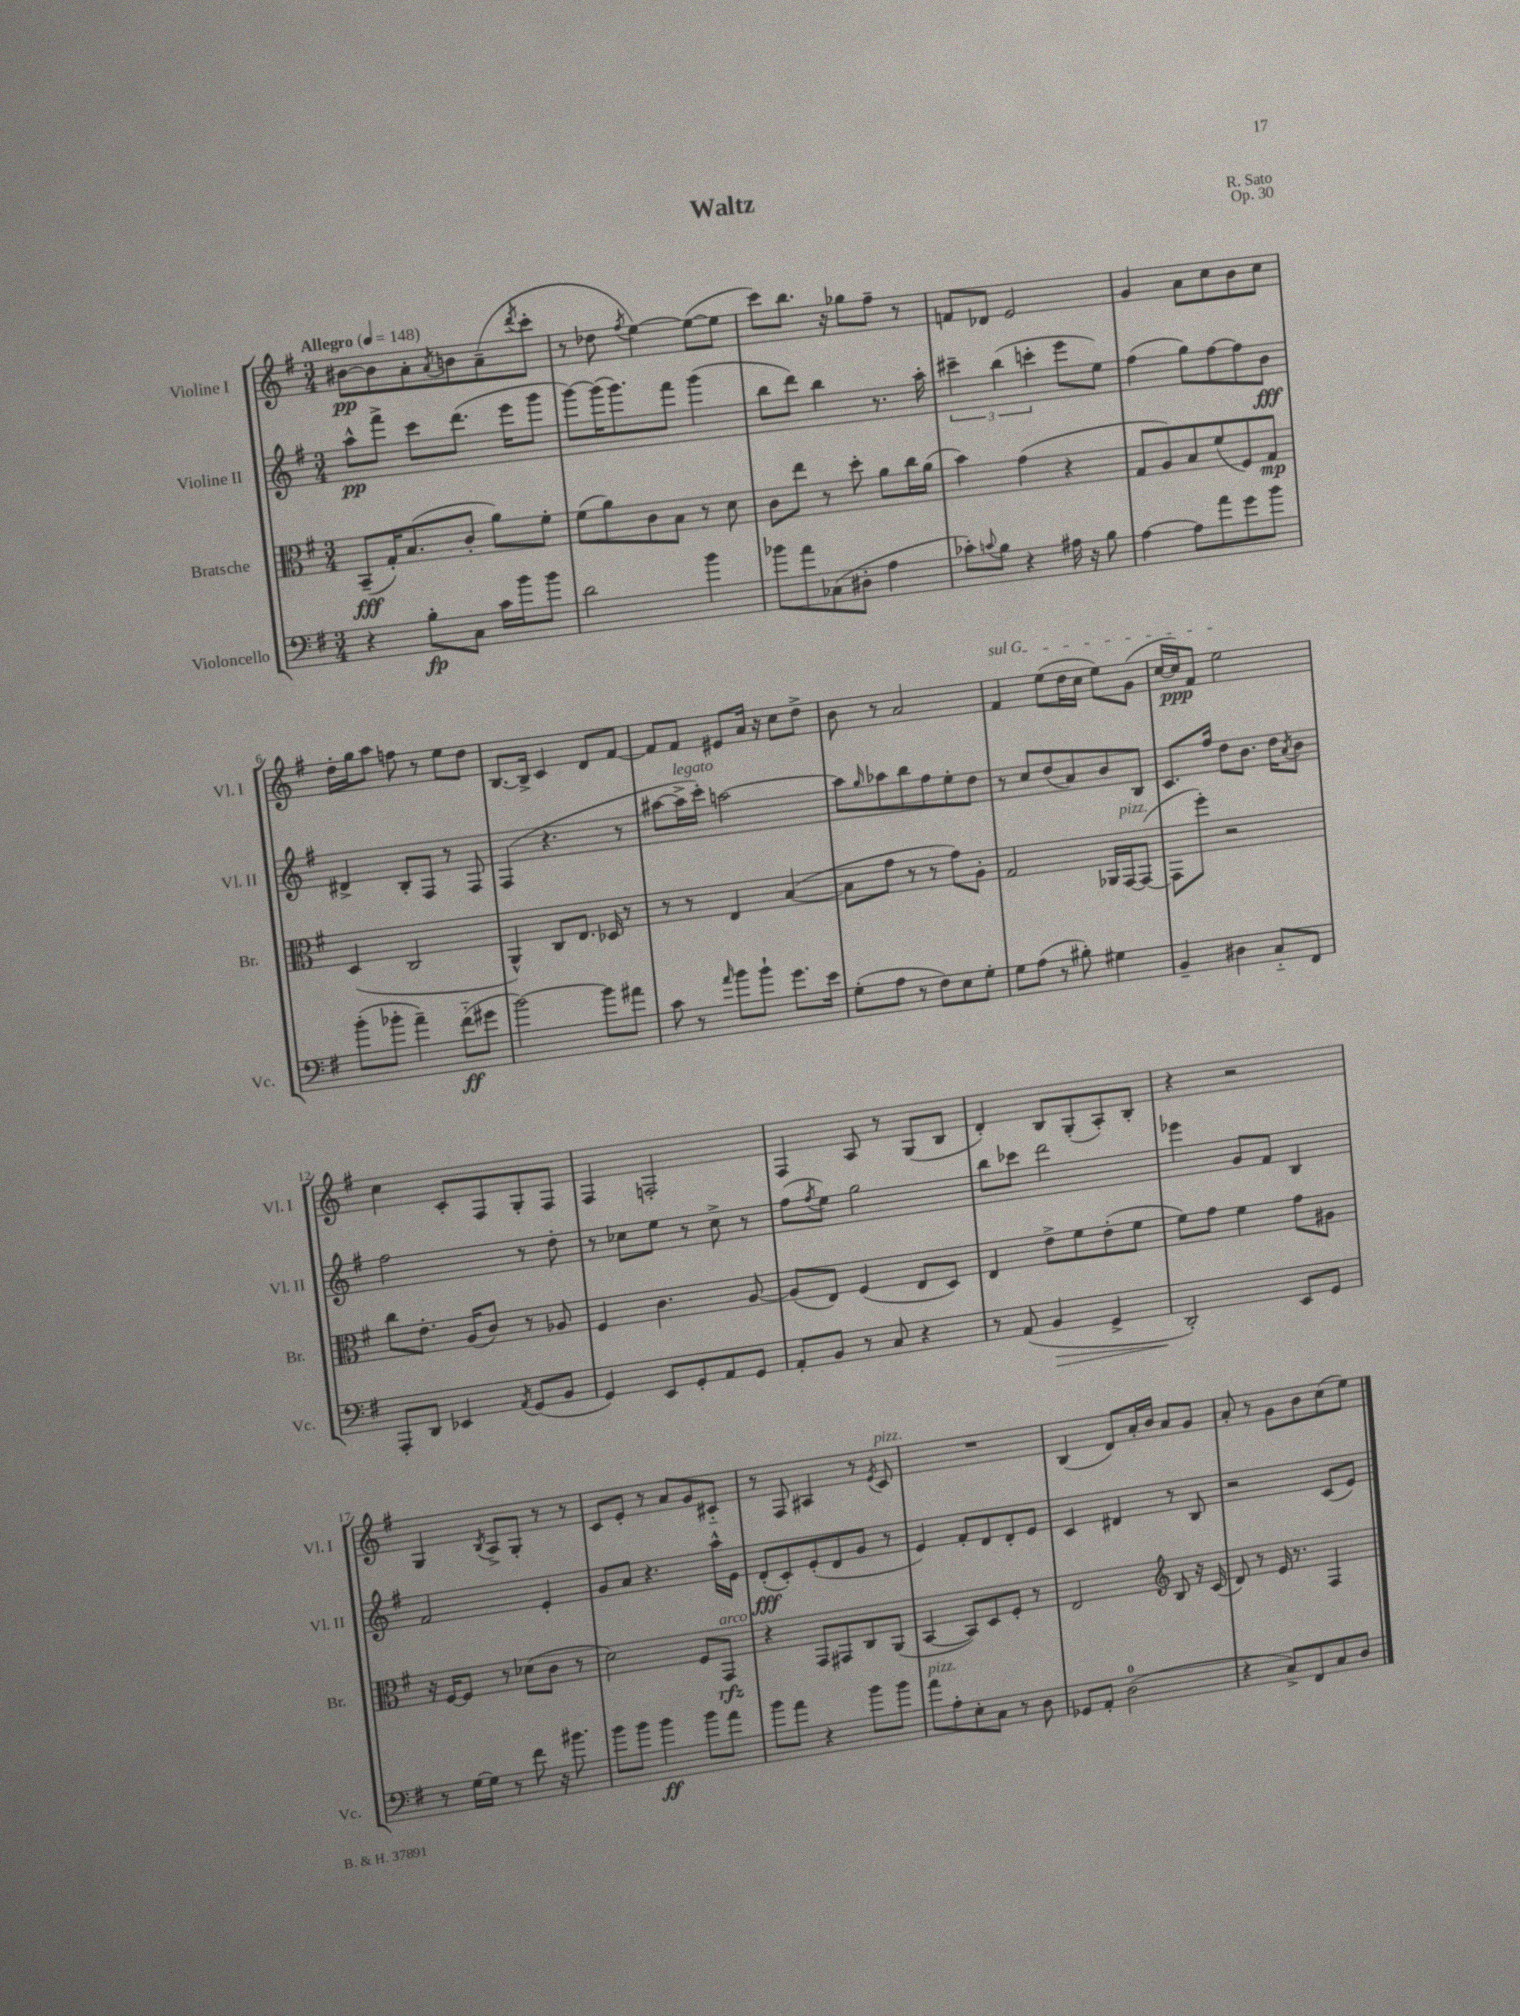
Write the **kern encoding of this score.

**kern	**dynam	**kern	**dynam	**kern	**dynam	**kern	**dynam
*part4	*part4	*part3	*part3	*part2	*part2	*part1	*part1
*staff4	*staff4	*staff3	*staff3	*staff2	*staff2	*staff1	*staff1
*I"Violoncello	*	*I"Bratsche	*	*I"Violine II	*	*I"Violine I	*
*I'Vc.	*	*I'Br.	*	*I'Vl. II	*	*I'Vl. I	*
*clefF4	*	*clefC3	*	*clefG2	*	*clefG2	*
*k[f#]	*	*k[f#]	*	*k[f#]	*	*k[f#]	*
*M3/4	*	*M3/4	*	*M3/4	*	*M3/4	*
*MM148	*	*MM148	*	*MM148	*	*MM148	*
=1	=1	=1	=1	=1	=1	=1	=1
!	!	!	!	!	!	!LO:TX:a:B:t=Allegro	!
4r	.	(8BB~/L	fff	8aa^^\L	pp	[8b#X\L	pp
.	.	16G'/K)	.	8fff#^\J	.	8b#\]	.
.	.	(8.B/	.	.	.	.	.
8B'\L	fp	.	.	8ccc\L	.	8a'\	.
.	.	.	.	.	.	8qa/	.
8C\J	.	8c'/J	.	(8.ddd\J	.	8bn\	.
16c\LL	.	8a\L)	.	.	.	(8a~\	.
16b\J	.	.	.	16eee\KL	.	.	.
.	.	.	.	.	.	8qddd/	.
8b\J	.	8f#'\J	.	8ggg\J	.	8ccc'\J	.
=2	=2	=2	=2	=2	=2	=2	=2
2d\	.	(8f#\L	.	[8ggg\L)	.	8r	.
.	.	8a\)	.	(16ggg\K]	.	8dd-X\	.
.	.	.	.	8.ggg\)	.	.	.
.	.	.	.	.	.	8qff#/	.
.	.	8c\	.	.	.	[4ee\)	.
.	.	8B\J	.	8fff#\J	.	.	.
4b\	.	8r	.	(4ggg\	.	(8ee\L_	.
.	.	8d\	.	.	.	8ee\J]	.
=3	=3	=3	=3	=3	=3	=3	=3
8b-X\L	.	8c\L	.	8bb\L	.	8ccc\L)	.
8a\	.	8ee\J	.	8ddd\J)	.	8.bb\J	.
(8C-X\	.	8r	.	4bb\	.	.	.
.	.	.	.	.	.	16r	.
8D#X'\J	.	8dd'\	.	.	.	8gg-X\L	.
4A\	.	8a\L	.	8.r	.	8ff#~\J	.
.	.	16cc\L	.	.	.	8r	.
.	.	(16a\JJ	.	16aa'\	.	.	.
=4	=4	=4	=4	=4	=4	=4	=4
8c-X'\L)	.	4b\)	.	6ccc#X~\	.	8fn/L	.
8qqcn/	.	.	.	.	.	.	.
8B\J	.	.	.	.	.	8d-X/J	.
.	.	.	.	(6bb\	.	.	.
4r	.	(4g\	.	.	.	2e/	.
.	.	.	.	6cccn'\	.	.	.
16A#X\	.	4r	.	8eee\L	.	.	.
16r	.	.	.	.	.	.	.
8B\	.	.	.	8ee\J)	.	.	.
=5	=5	=5	=5	=5	=5	=5	=5
[4A\	.	8G/L	.	(4ff#\	.	4g/	.
.	.	8A/)	.	.	.	.	.
8A\L]	.	8B/	.	8gg\L)	.	8a\L	.
8a\	.	(8f#/	.	[8ff#\	.	8cc\	.
8g\	.	8F#/)	.	8ff#\]	.	8b\	.
8b\J	.	8G/J	mp	8b\J	fff	8cc\J	.
!!LO:LB:g=z
=6	=6	=6	=6	=6	=6	=6	=6
(8b'\L	.	(4D/	.	4d#X^/	.	16dd'\LL	.
.	.	.	.	.	.	16gg\J	.
8b-X'\J	.	.	.	.	.	8aa\J	.
4a~\)	.	2C/	.	8B'/L	.	8ffn\	.
.	.	.	.	8F#/J	.	8r	.
(8f#\L	ff	.	.	8r	.	8ee\L	.
8g#X\J	.	.	.	8F#/	.	8dd\J	.
=7	=7	=7	=7	=7	=7	=7	=7
[2b\)	.	4AA^^/)	.	(4F#/	.	[8.B/L	.
.	.	.	.	.	.	16B^/Jk]	.
.	.	8C/L	.	4.r	.	4c/	.
.	.	8.E/J	.	.	.	.	.
8b\L]	.	.	.	.	.	8d/L	.
.	.	16D-X/	.	.	.	.	.
8a#X\J	.	8r	.	8r	.	[8f#/J	.
=8	=8	=8	=8	=8	=8	=8	=8
8c\	.	8r	.	[8aa#X\L	.	8f#/L]	.
!	!	!	!	!LO:TX:a:i:t=legato	!	!	!
8r	.	8r	.	16aa#^\L]	.	8f#/J	.
.	.	.	.	16ccc'\JJ)	.	.	.
16qqa/	.	.	.	.	.	.	.
8b\L	.	4E/	.	[2aan\	.	8e#X/L	.
8b`\J	.	.	.	.	.	16a/Jk	.
.	.	.	.	.	.	16r	.
8.g\L	.	([4B/	.	.	.	8cc\L	.
.	.	.	.	.	.	8dd^\J	.
16e\Jk	.	.	.	.	.	.	.
=9	=9	=9	=9	=9	=9	=9	=9
(8G'\L	.	8B\L]	.	8aa\L]	.	8b\	.
.	.	.	.	16qqgg/	.	.	.
8A\J	.	8g\J	.	8aa-X\	.	8r	.
8r	.	8r	.	8bb\	.	2a/	.
8F#\L)	.	8r	.	8ff#\	.	.	.
8E\	.	8g\L)	.	8ee'\	.	.	.
8G'\J	.	8A'\J	.	8dd\J	.	.	.
=10	=10	=10	=10	=10	=10	=10	=10
!	!	!	!	!	!	!LO:TX:a:i:t=sul G	!
8G\L	.	2G/	.	8r	.	4f#/	.
(8A\J	.	.	.	8cc/L	.	.	.
8r	.	.	.	(8dd/	.	(8ee\L	.
8B#X'\)	.	.	.	8a/)	.	16dd\L	.
.	.	.	.	.	.	16cc\JJ	.
4G#X\	.	16AA-X/LL	.	8b/	.	8ee\L)	.
!	!	!LO:TX:a:i:t=pizz.	!	!	!	!	!
.	.	[16GG/J	.	.	.	.	.
.	.	(8GG/J_	.	8B/J	.	(8g\J	.
=11	=11	=11	=11	=11	=11	=11	=11
4BB~/	.	8GG\L]	.	8.c/L	.	[16cc/LL	.
.	.	.	.	.	.	16cc/J])	ppp
.	.	8ff#'\J)	.	.	.	8f#/J	.
.	.	.	.	16ff#/Jk	.	.	.
4D#X\	.	2r	.	8dd\L	.	2ee\	.
.	.	.	.	8.b\J	.	.	.
8C/L	.	.	.	.	.	.	.
.	.	.	.	16dd\KL	.	.	.
.	.	.	.	8qa/	.	.	.
8FF#/J	.	.	.	8b\J	.	.	.
!!LO:LB:g=z
=12	=12	=12	=12	=12	=12	=12	=12
8AAA'/L	.	8cc\L	.	2ff#\	.	4cc\	.
8DD/J	.	8.e'\J	.	.	.	.	.
4EE-X/	.	.	.	.	.	8c'/L	.
.	.	(16A/KL	.	.	.	.	.
.	.	8c/J)	.	.	.	8F#/	.
8qAA/	.	.	.	.	.	.	.
(8GG/L	.	8r	.	8r	.	8G'/	.
8BB/J	.	8A-X/	.	8dd'\	.	8F#/J	.
=13	=13	=13	=13	=13	=13	=13	=13
4GG/)	.	4F#/	.	8r	.	4F#/	.
.	.	.	.	8cc-X\L	.	.	.
8EE/L	.	4.c\	.	8ee\J	.	2Fn'/	.
8GG'/	.	.	.	8r	.	.	.
8AA/	.	.	.	8cc-^\	.	.	.
8GG/J	.	[8A/	.	8r	.	.	.
=14	=14	=14	=14	=14	=14	=14	=14
8AA'/L	.	(8A/L]	.	(8ff#\L	.	4F#/	.
.	.	.	.	8qff#/	.	.	.
8BB/J	.	8E/J)	.	8ee\J)	.	.	.
8r	.	(4F#/	.	2gg\	.	8A/	.
8C/	.	.	.	.	.	8r	.
4r	.	8E/L	.	.	.	(8G/L	.
.	.	8D/J)	.	.	.	8B/J	.
=15	=15	=15	=15	=15	=15	=15	=15
8r	.	4E/	.	8bb\L	.	4d'/)	.
(8AA/	.	.	.	8ccc-X\J	.	.	.
!	!LO:HP:b	!	!	!	!	!	!
4BB/	>	8e^\L	.	2ddd\	.	8B/L	.
.	.	8f#\	.	.	.	(8G'/	.
4GG^/	.	(8e'\	.	.	.	8A'/)	.
.	.	8f#\J	.	.	.	8B'/J	.
=16	=16	=16	=16	=16	=16	=16	=16
2DD'/)	.	8f#\L)	.	4eee-X\	.	4r	.
.	.	8g\J	.	.	.	.	.
.	.	4f#\	.	8g/L	.	2r	.
.	.	.	.	8f#/J	.	.	.
8EE/L	]	8g\L	.	4B/	.	.	.
8GG/J	.	8A#X\J	.	.	.	.	.
!!LO:LB:g=z
=17	=17	=17	=17	=17	=17	=17	=17
8r	.	16r	.	2f#/	.	4G/	.
.	.	[16F#/KL	.	.	.	.	.
[16G\LL	.	8F#/J]	.	.	.	.	.
16G\JJ]	.	.	.	.	.	.	.
.	.	.	.	.	.	8qB/	.
8r	.	8r	.	.	.	8A^/L	.
8f#\	.	(8d-X\L	.	.	.	8G'/J	.
16r	.	8c\J	.	4e'/	.	8r	.
8.b#X\	.	.	.	.	.	.	.
.	.	8r	.	.	.	8r	.
=18	=18	=18	=18	=18	=18	=18	=18
8b\L	.	2d\)	.	8g/L	.	8c/L	.
8b\J	.	.	.	8a/J	.	8e'/J	.
4b\	ff	.	.	4.r	.	8r	.
.	.	.	.	.	.	8a/L	.
8b\L	.	8F#/L	.	.	.	8g/	.
!	!	!LO:TX:a:i:t=arco	!	!	!	!	!
8a\J	.	8GG/J	rfz	16aa^^\LL	.	8c#X/J	.
.	.	.	.	16e\JJ	.	.	.
=19	=19	=19	=19	=19	=19	=19	=19
8b\L	.	4r	.	(8d'/L	fff	8r	.
8a\J	.	.	.	8c'/)	.	8F#/	.
4r	.	8GG/L	.	(8e'/	.	4A#X/	.
.	.	8GG#X/	.	8d/	.	.	.
8b\L	.	8C/	.	8g/J	.	8r	.
.	.	.	.	.	.	8qe/	.
!	!	!	!	!	!	!LO:TX:a:i:t=pizz.	!
8b\J	.	(8AA/J	.	8r	.	8c/	.
=20	=20	=20	=20	=20	=20	=20	=20
!LO:TX:a:i:t=pizz.	!	!	!	!	!	!	!
8a\L	.	[4BB/	.	4e/)	.	2.r	.
8A'\	.	.	.	.	.	.	.
8E'\	.	8BB/L])	.	8f#'/L	.	.	.
8C\J	.	8D/	.	8d/	.	.	.
8r	.	8F#'/J	.	8d'/	.	.	.
8D\	.	8r	.	8e/J	.	.	.
=21	=21	=21	=21	=21	=21	=21	=21
8GG-X/L	.	2E/	.	4c/	.	(4B/	.
8AA'/J	.	.	.	.	.	.	.
(2D\	.	.	.	4d#X/	.	8d/L)	.
.	.	.	.	.	.	16a'/L	.
.	.	.	.	.	.	16b/JJ	.
*	*	*clefG2	*	*	*	*	*
.	.	8B/	.	8r	.	8a/L	.
.	.	16r	.	8B/	.	8g/J	.
.	.	(16c/	.	.	.	.	.
=22	=22	=22	=22	=22	=22	=22	=22
4r	.	8d/)	.	2r	.	8a'/	.
.	.	8r	.	.	.	8r	.
8C^/L)	.	16e/	.	.	.	8g\L	.
.	.	8.r	.	.	.	.	.
8FF#/	.	.	.	.	.	8b\	.
8C/	.	4F#/	.	(8c/L	.	(8cc\	.
8D/J	.	.	.	8e/J)	.	8ee\J)	.
==	==	==	==	==	==	==	==
*-	*-	*-	*-	*-	*-	*-	*-
